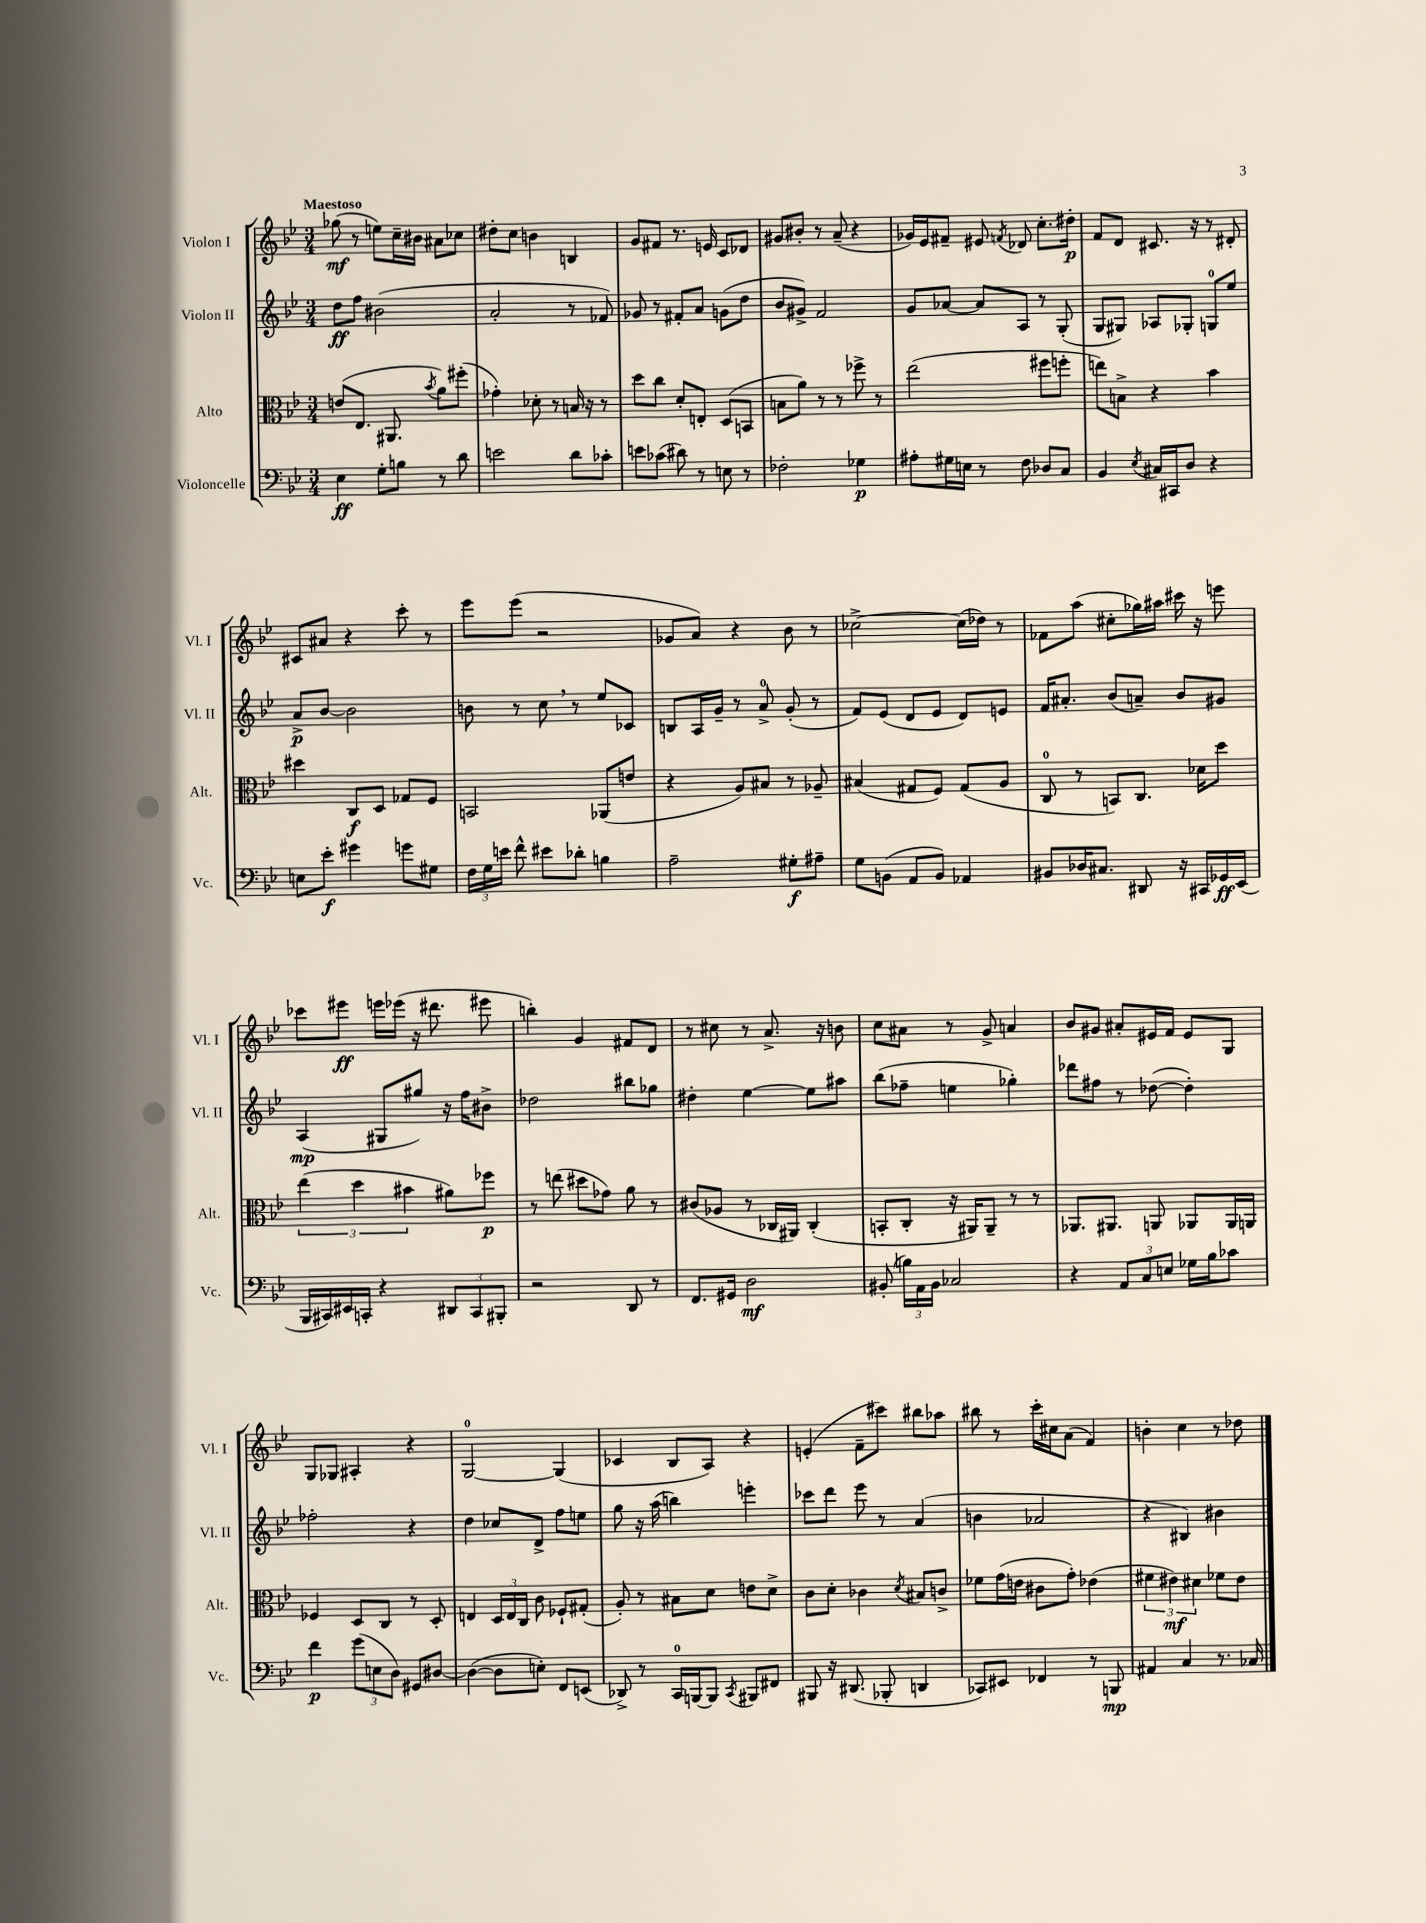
<<
\new StaffGroup <<
\new Staff = "s0" \with { instrumentName = "Violon I" shortInstrumentName = "Vl. I" } {
    \clef treble \key bes \major \numericTimeSignature \time 3/4 \tempo "Maestoso"
    \autoBeamOff ges''8\mf( r8 e''8[) c''16-- bis'16] ais'8[ ces''8] |
    dis''8[-. c''8] b'4 b4 |
    g'8[ fis'8] r8. e'16 c'8[ des'8] |
    gis'8[ bis'8]-. r8 a'8--( r4 |
    ges'16[) ees'16 fis'8]-- eis'8 \acciaccatura { f'8 } des'8 c''8.[-. dis''16]-.\p |
    f'8[ d'8] cis'8. r16 r8 dis'8-. |
    cis'8[ ais'8] r4 c'''8-. r8 |
    ees'''8[ ees'''8]( r2 |
    ges'8[ a'8]) r4 bes'8 r8 |
    ces''2~-> ces''16[( des''16]) r8 |
    fes'8[ a''8]( cis''8[-. ges''16) ais''16] cis'''16 r16 e'''8 |
    ces'''8[ eis'''8]\ff e'''16[ ees'''16]( r16 dis'''8. eis'''8 |
    b''4-.) g'4 fis'8[ d'8] |
    r8 cis''8 r8 a'8.-> r16 b'8 |
    c''8[ ais'8] r8 g'8-> a'4 |
    bes'8[ gis'8] ais'8[-. eis'16 f'16] eis'8[ g8] |
    g8[ ges8] ais4-. r4 |
    g2-0~ g4( |
    ces'4 bes8[ a8]) r4 |
    e'4-.( f'8[-- cis'''8]) bis''8[ aes''8] |
    bis''8 r8 c'''16[-. cis''16 a'8]( f'4) |
    b'4-. c''4 r8 des''8 \bar "|." |
}
\new Staff = "s1" \with { instrumentName = "Violon II" shortInstrumentName = "Vl. II" } {
    \clef treble \key bes \major \numericTimeSignature \time 3/4
    \autoBeamOff d''8[\ff f''8] bis'2( |
    a'2-. r8 fes'8) |
    ges'8 r8 fis'8[-. a'8] g'8[( d''8] |
    bes'8[ gis'8]->) f'2 |
    g'8[ aes'8]~ aes'8[ a8] r8 g8-.( |
    g8[ gis8]) aes8[ ges8]-. g8[-0 ees''8] |
    a'8[->\p bes'8]~ bes'2 |
    b'8 r8 c''8 \breathe r8 ees''8[ ces'8] |
    b8[ a16 g'16]-- r8 a'8-0-> g'8-.( r8 |
    f'8[) ees'8]( d'8[ ees'8] d'8[) e'8] |
    f'16[ ais'8.]-. bes'8[( a'8]--) bes'8[ gis'8] |
    a4\mp( gis8[ gis''8]) r16 f''16[ bis'8]-> |
    des''2 bis''8[ ges''8] |
    dis''4-. ees''4~ ees''8[ ais''8] |
    bes''8[( fes''8]-- e''4 ges''4-.) |
    des'''8[ fis''8] r8 des''8~( des''4-.) |
    fes''2-. r4 |
    d''4 ces''8[ d'8]-> f''8[ e''8] |
    g''8 r16 a''16( b''4) e'''4-. |
    ces'''8[ d'''8] ees'''8 r8 a'4( |
    b'4 aes'2 |
    r4 bis4) bis'4 \bar "|." |
}
\new Staff = "s2" \with { instrumentName = "Alto" shortInstrumentName = "Alt." } {
    \clef alto \key bes \major \numericTimeSignature \time 3/4
    \autoBeamOff e'8[( ees8.] ais,8. \acciaccatura { bes'8 } a'8[) fis''8]-.( |
    ges'4-.) des'8-. r8 b16 r16 r8 |
    d''8[ c''8] d'8[-. e8]-. d8[( b,8] |
    b8[ a'8]) r8 r8 fes''8-> r8 |
    ees''2( fis''8[ f''8]-. |
    e''8[) b8]-> r4 bes'4 |
    dis''4 c8[\f d8] ges8[ f8] |
    b,2 aes,8[( e'8] |
    r4 a8[) bis8] r8 aes8-- |
    bis4( gis8[ f8]) gis8[( a8] |
    c8-0 r8 b,8[) c8.] des'16[ d''8] |
    \tuplet 3/2 { ees''4( d''4 bis'4 } ais'8[) fes''8]\p |
    r8 e''8( dis''8[ ges'8]) a'8 r8 |
    cis'8[( aes8] r8 ces16[ ais,16]) ces4-.( |
    b,8[-. c8]-. r16 ais,16[) ais,8]-- r8 r8 |
    aes,8.[ ais,8.] a,8 aes,8[ aes,16 a,16] |
    fes4 d8[ c8] r8 d8-. |
    e4 \tuplet 3/2 { d16[ e16 c16] } c'8 fes8[-! gis8]-.( |
    a8-.) r8 bis8[ d'8] e'8[ d'8]-> |
    c'8[ d'8]-. ces'4 \acciaccatura { d'8 } bis8[ c'8]-> |
    fes'8[ g'16( e'16] cis'8[ g'8]-.) ees'4( |
    \tuplet 3/2 { fis'4 eis'4\mf) dis'4 } fes'8[ eis'8] \bar "|." |
}
\new Staff = "s3" \with { instrumentName = "Violoncelle" shortInstrumentName = "Vc." } {
    \clef bass \key bes \major \numericTimeSignature \time 3/4
    \autoBeamOff ees4\ff g8[-. b8] r8 d'8 |
    e'2 d'8[ ces'8]-. |
    e'8[ ces'8]( dis'8) r8 e8 r8 |
    fes2-. ges4\p |
    ais8[-. gis16 e16] r8 f8 des8[ c8] |
    bes,4 \acciaccatura { ees8 } cis16[ cis,16 d8] r4 |
    e8[ ees'8]-.\f gis'4 g'8[ gis8] |
    \tuplet 3/2 { f16[ g16 e'16] } f'8-^ eis'8[ des'8]-. b4 |
    a2-- gis8[-.\f ais8]-- |
    g8[ b,8]( a,8[ b,8]) aes,4 |
    bis,8[ des16 cis8.] dis,8 r16 cis,16[ ges,16\ff ees,16]( |
    bes,,16[ cis,16) eis,16 c,16]-. r4 \tuplet 3/2 { dis,8[ c,8 bis,,8]-. } |
    r2 d,8 r8 |
    f,8.[ gis,16] d2\mf |
    bis,8-.( \tuplet 3/2 { b16[) a,16 bis,16] } ces2 |
    r4 \tuplet 3/2 { a,8[ c8 e8] } ges16[ bes16 ces'8] |
    f'4\p \tuplet 3/2 { g'8[( e8 d8]) } gis,8[ dis8]~ |
    dis4~( dis8[ e8]-.) f,8[ e,8]( |
    des,8->) r8 c,16[-0 b,,16~ b,,8] \acciaccatura { c,8 } bis,,8[ fis,8] |
    bis,,8 r16 dis,8.( bes,,8-. d,4 |
    ces,8[) eis,8] fes,4 r8 b,,8\mp |
    ais,4 c4 r8. ces16 \bar "|." |
}
>>
>>
\layout { \context { \Score \remove "Bar_number_engraver" } }
